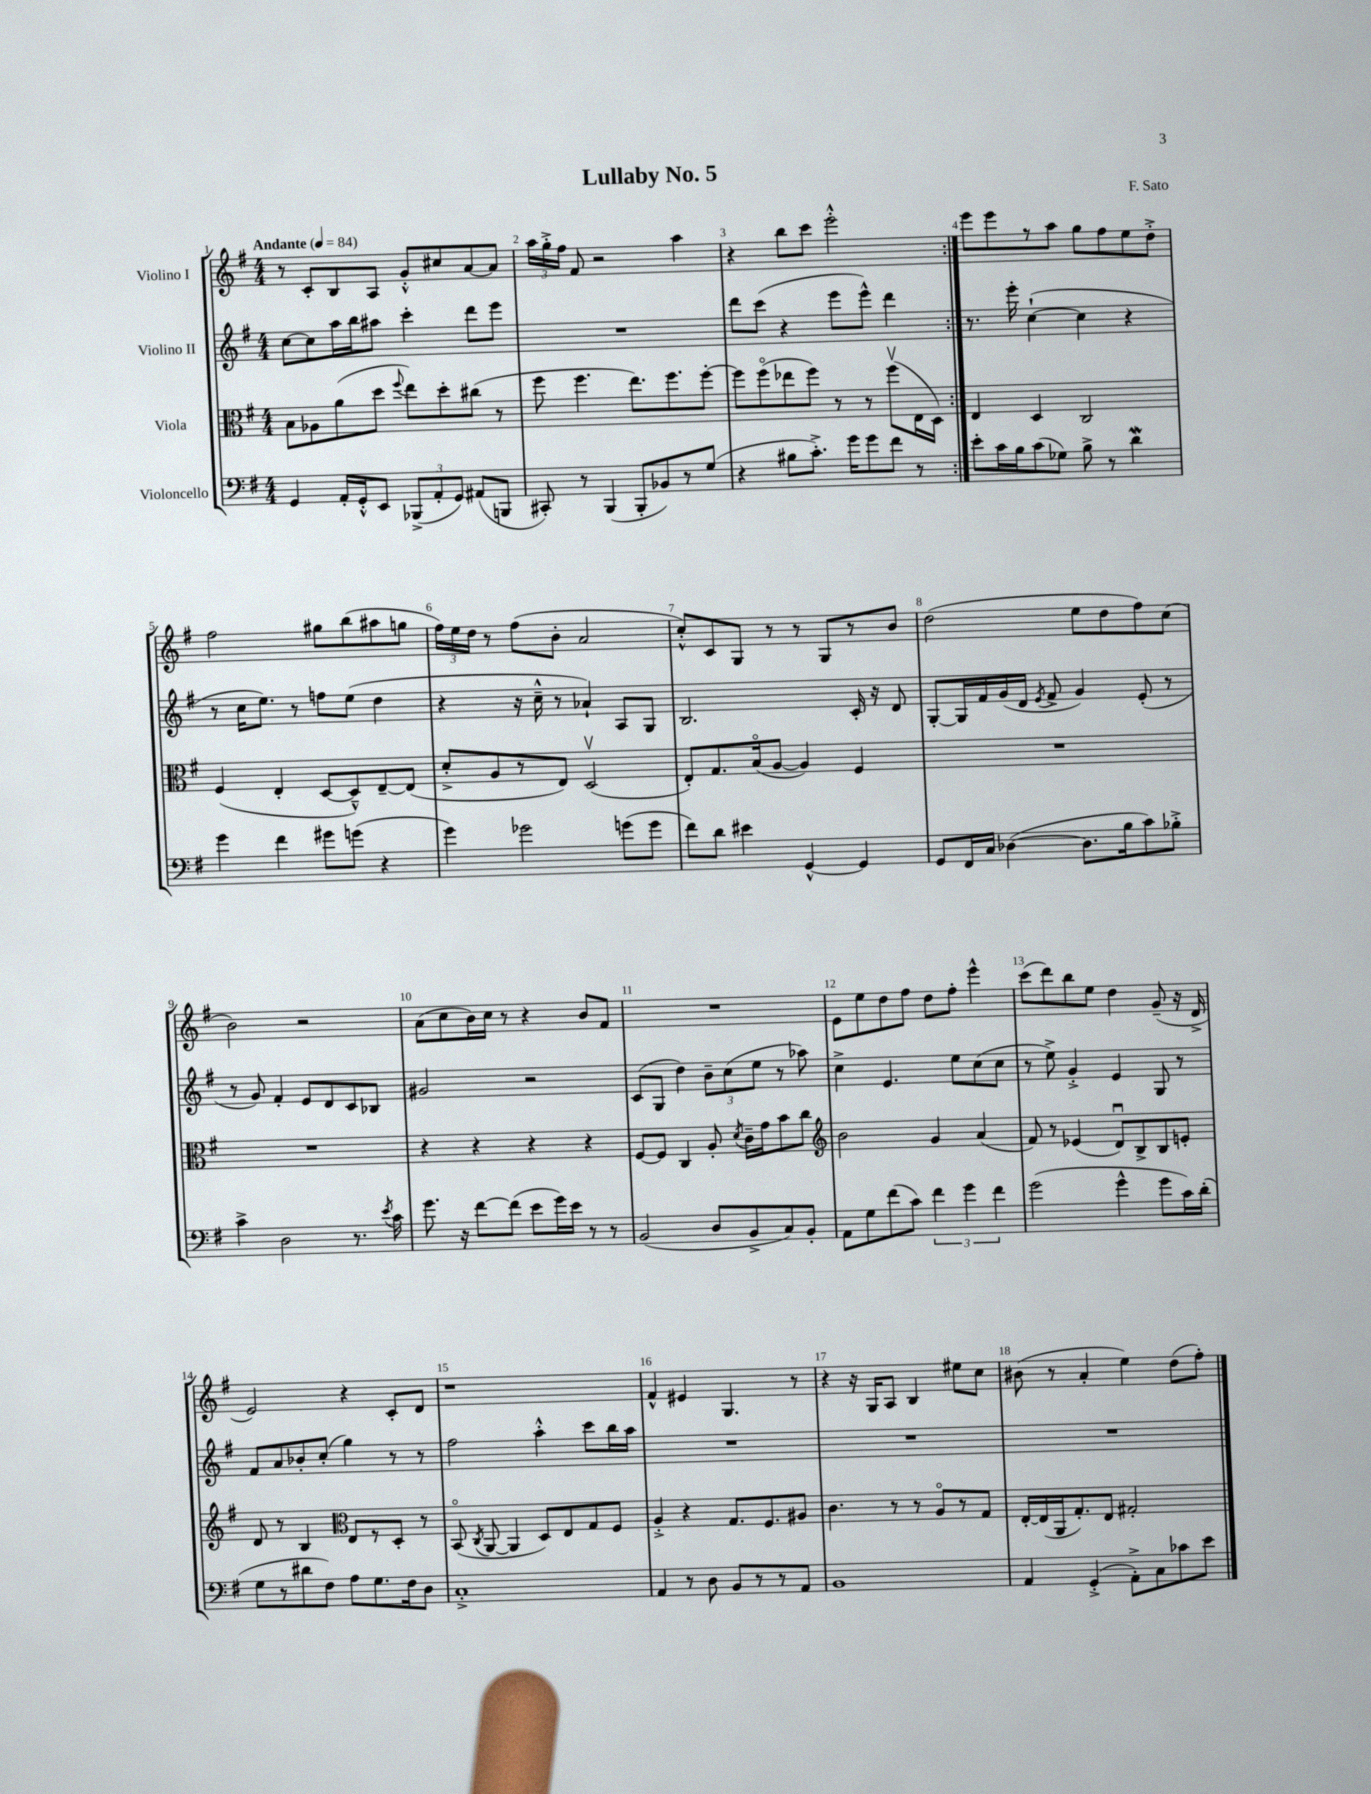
\header { title = "Lullaby No. 5" composer = "F. Sato" }
<<
\new StaffGroup <<
\new Staff = "s0" \with { instrumentName = "Violino I" } {
    \clef treble \key g \major \numericTimeSignature \time 4/4 \tempo "Andante" 4 = 84
    \autoBeamOff \repeat volta 2 { r8 c'8[-. b8 a8] g'8[-.-^ cis''8 a'8~ a'8] |
    \tuplet 3/2 { a''16[ g''16-.-> fis''16] } fis'8 r2 a''4 |
    r4 b''8[ c'''8] e'''2-.-^ | }
    e'''8[ e'''8 r8 a''8] g''8[ fis''8 e''8 d''8]-.-> |
    fis''2 gis''8[ b''8( ais''8 g''8] |
    \tuplet 3/2 { fis''16[) e''16 d''16] } r8 fis''8[( b'8]-. a'2 |
    c''8[-.-^) c'8 g8] r8 r8 g8[ r8 b'8] |
    d''2( e''8[ d''8 fis''8) c''8]( |
    b'2) r2 |
    a'8[( c''8 b'16) c''16] r8 r4 b'8[ fis'8] |
    R1 |
    e'8[ e''8 d''8 fis''8] d''8[ fis''8]-. e'''4-^ |
    c'''8[( d'''8) b''8 e''8] d''4 g'8--( r16 d'16-> |
    e'2) r4 c'8[-. d'8] |
    r1 |
    fis'4-^ eis'4 g4. r8 |
    r4 r16 g16[ a8] b4 eis''8[ c''8] |
    bis'8( r8 a'4-. e''4) d''8[( fis''8]-.) \bar "|." |
}
\new Staff = "s1" \with { instrumentName = "Violino II" } {
    \clef treble \key g \major \numericTimeSignature \time 4/4
    \autoBeamOff \repeat volta 2 { c''8[~ c''8 a''16 b''16 ais''8] c'''4-. d'''8[ e'''8] |
    R1 |
    d'''8[ c'''8]( r4 e'''8[ e'''8]-^) d'''4 | }
    r8. e'''16-. c''4~-!( c''4 r4 |
    r8 c''16[ e''8.]) r8 f''8[ e''8]( d''4 |
    r4 r16 c''16---^ r8 aes'4-!) a8[ g8] |
    b2. c'16-. r16 d'8 |
    g8[~-. g16 fis'16 g'16( d'16] \acciaccatura { e'8 } fis'8-> g'4) e'8-.( r8 |
    r8 g'8) fis'4-. e'8[ d'8 c'8 bes8] |
    gis'2 r2 |
    c'8[( g8] d''4) \tuplet 3/2 { b'8[-- c''8( e''8] } r8 aes''8) |
    c''4-> e'4. e''8[ c''8( c''8] |
    r8 e''8->) g'4-.-> e'4 g8 r8 |
    fis'8[ a'8 bes'8-. c''8]-.( g''4) r8 r8 |
    fis''2 a''4-.-^ c'''8[ b''16 a''16] |
    R1 |
    R1 |
    R1 \bar "|." |
}
\new Staff = "s2" \with { instrumentName = "Viola" } {
    \clef alto \key g \major \numericTimeSignature \time 4/4
    \autoBeamOff \repeat volta 2 { b8[ aes8 a'8( d''8] \appoggiatura { fis''8 } e''8[) d''8-. cis''8]( r8 |
    fis''8 fis''4. e''8.[) fis''8. fis''8]~-. |
    fis''8[ fis''8\flageolet( ees''8 fis''8]) r8 r8 fis''8[\upbow( e16 d16]) | }
    e4 d4 c2 |
    fis4( e4-. d8[~ d8---^) e8~-- e8]( |
    d'8[-.-> a8 r8 e8]) d2\upbow( |
    e8[-.) g8. b16\flageolet( a8]~ a4) fis4 |
    R1 |
    R1 |
    r4 r4 r4 r4 |
    fis8[~ fis8] c4 a8-. \acciaccatura { d'8 } c'16[-- g'16 b'8 c''8] |
    \clef treble b'2 g'4 a'4( |
    fis'8) r8 ees'4( d'8[\downbow) b8-> b8 e'8]-. |
    d'8 r8 b4 \clef alto e8[ r8 d8]-. r8 |
    b,8\flageolet( \acciaccatura { c8 } a,8~ a,4 d8[) e8 g8 fis8] |
    a4-.-> r4 g8.[ fis8. ais8] |
    c'4. r8 r8 a8[\flageolet r8 g8] |
    e16[~-. e16( a,16 g8.-.) e8] gis2-. \bar "|." |
}
\new Staff = "s3" \with { instrumentName = "Violoncello" } {
    \clef bass \key g \major \numericTimeSignature \time 4/4
    \autoBeamOff \repeat volta 2 { g,4 a,16[-. g,16-.-^ e,8] \tuplet 3/2 { bes,,8[->( a,8-. g,8]) } ais,8[( b,,8] |
    cis,8-.) r8 b,,4( b,,8[-. bes,8) r8 g8]( |
    r4 bis8[ c'8.]-.->) g'16[ g'8 fis'8] r8 | }
    e'8[-. c'16 b16 c'8( ges8]) b8-> r8 d'4\mordent |
    g'4 fis'4 gis'8[ g'8]( r4 |
    g'4) ges'2 g'8[( g'8] |
    fis'8[) d'8] eis'4 g,4~-^ g,4 |
    g,8[ fis,16 c16] des4~( des8.[ b16 c'8) bes8]-.-> |
    c'4-> d2 r8. \acciaccatura { e'8 } c'16 |
    g'8. r16 fis'8[~ fis'8]( e'8[ g'16) e'16] r8 r8 |
    b,2( d8[ b,8-> c8) b,8]-. |
    a,8[ g8 fis'8( c'8]) \tuplet 3/2 { fis'4 g'4 fis'4 } |
    g'2( g'4-^ g'8[ c'16) d'16]-.( |
    g8[ r8 dis'8 fis8]) a8[ g8. fis16 d8] |
    c1-.-> |
    a,4 r8 d8 b,8[ r8 r8 a,8] |
    b,1 |
    a,4 g,4-.->( a,8[-.->) c8 ces'8 e'8] \bar "|." |
}
>>
>>
\layout { \context { \Score \override BarNumber.break-visibility = ##(#f #t #t) barNumberVisibility = #all-bar-numbers-visible } }
